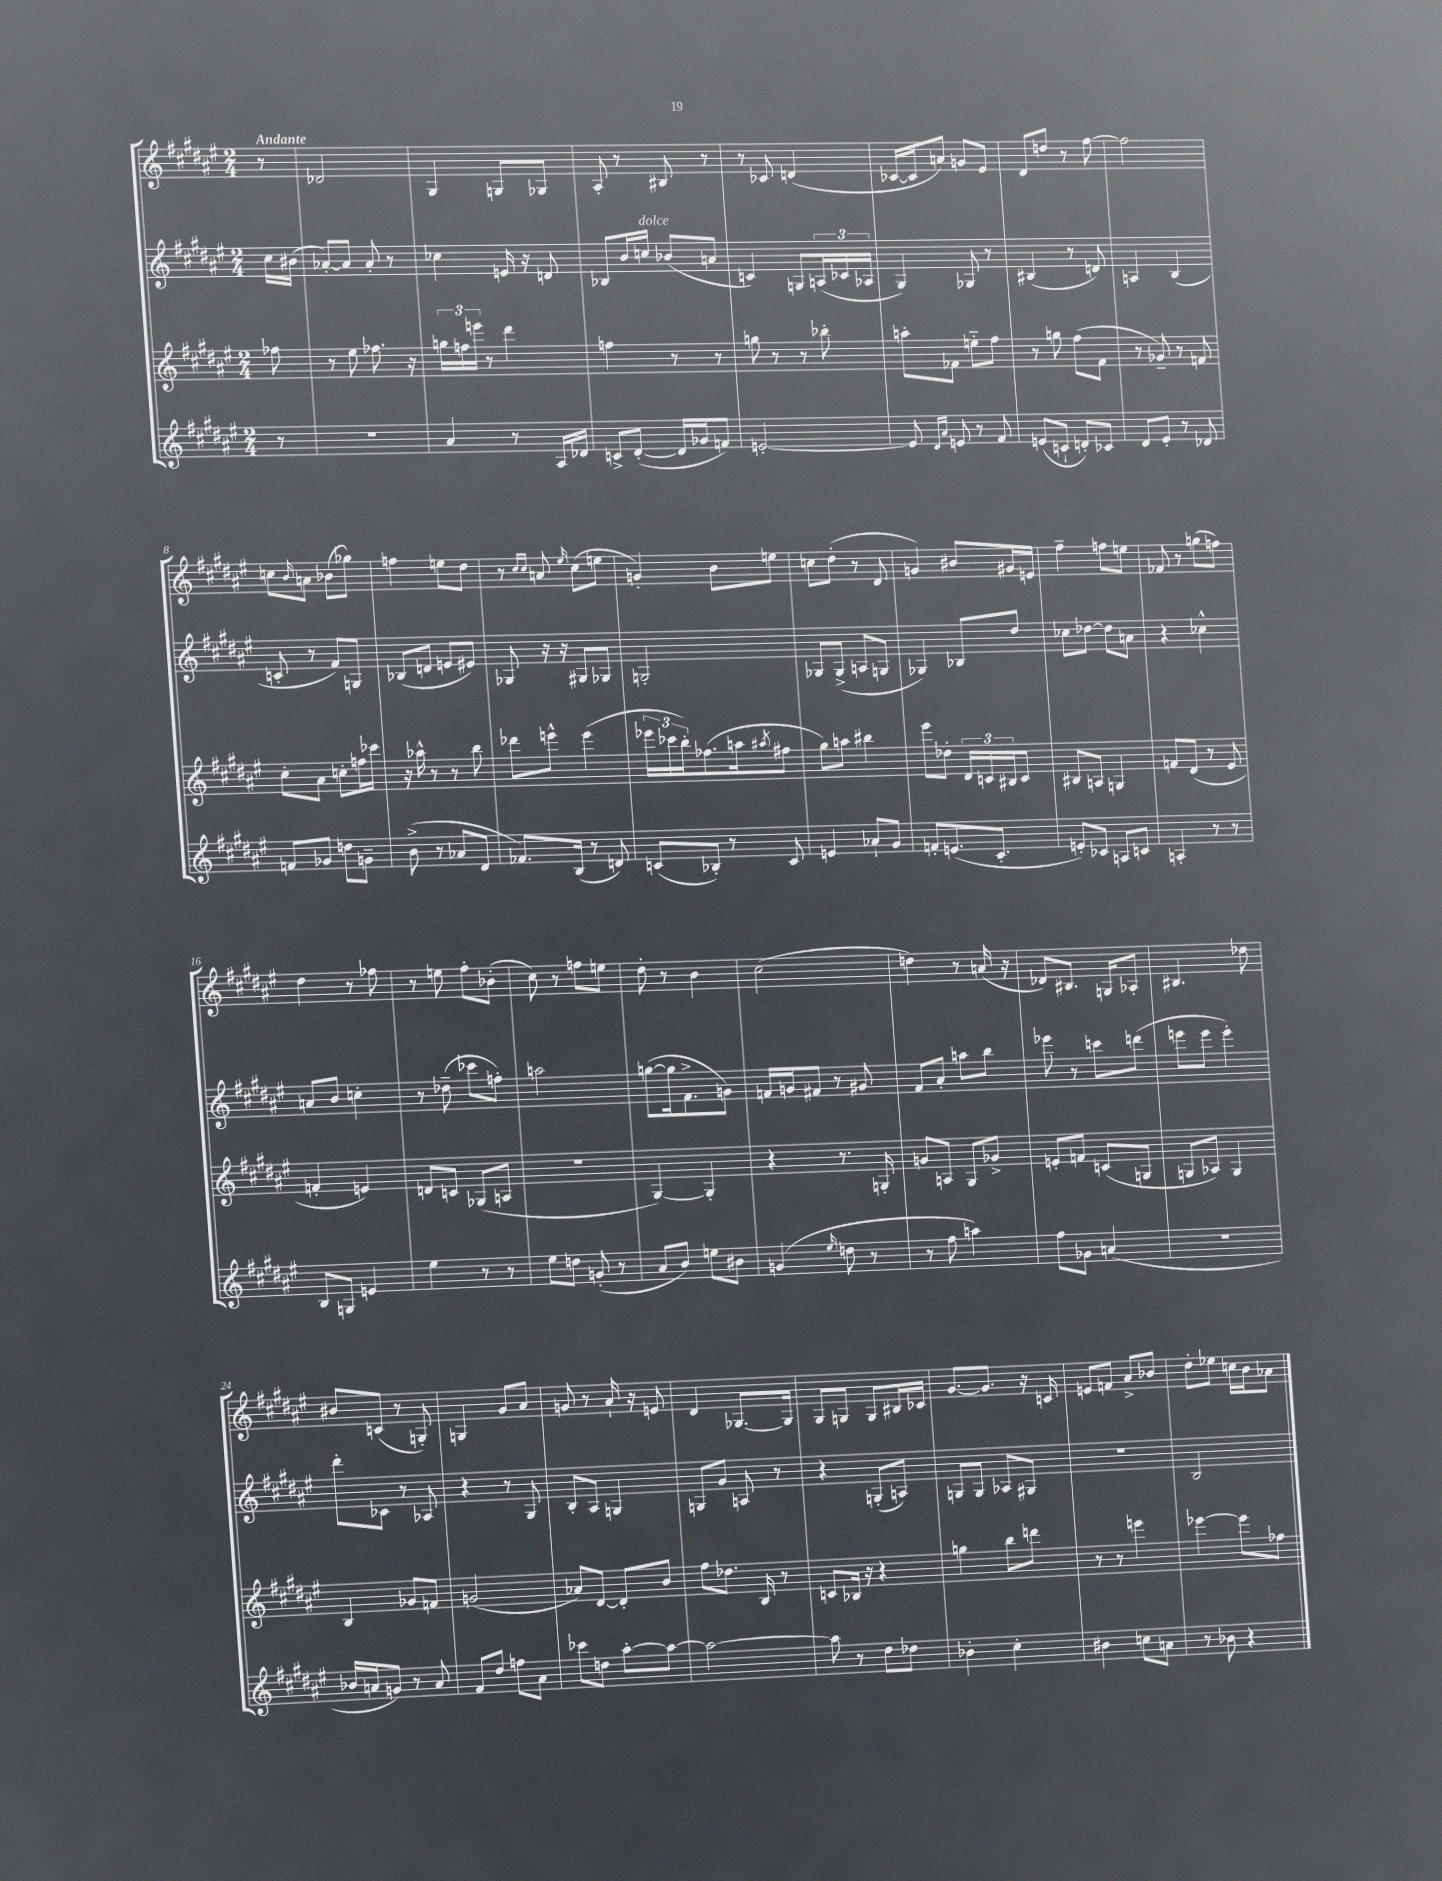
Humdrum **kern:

**kern	**kern	**kern	**kern
*staff4	*staff3	*staff2	*staff1
*clefG2	*clefG2	*clefG2	*clefG2
*k[f#c#g#d#a#e#]	*k[f#c#g#d#a#e#]	*k[f#c#g#d#a#e#]	*k[f#c#g#d#a#e#]
*M2/4	*M2/4	*M2/4	*M2/4
8r	8ff-	16cc#	8r
.	.	(16b#	.
=	=	=	=
2r	8r	[8a-')	2d-
.	8ee#	8a-]	.
.	8.ff-	8a-'	.
.	.	8r	.
.	16r	.	.
=	=	=	=
4a#	24gg	4cc-	4G#
.	24ff	.	.
.	24eee	.	.
.	8r	.	.
8r	4ddd#	16e	8G
.	.	16r	.
16A#	.	8d	8G-
16d-	.	.	.
=	=	=	=
8c^	4ff	8B-	8A#'
([8d#'	.	16b	8r
.	.	16cc	.
16d#]	8r	(8b-	8B#
16g-	.	.	.
8f)	8r	8a	8r
=	=	=	=
[2e'	8gg	4c)	8r
.	8r	.	8c-
.	8r	8G	(4d
.	8bb-'	(24A	.
.	.	24c-	.
.	.	24A-	.
=	=	=	=
8e]	8aa'	4G#)	[16c-
.	.	.	16c-]
16qqd#	.	.	.
16qqa#	.	.	.
8e	8f-	.	8a)
8r	8ee'~	8G-	8g
8f#	8ff#	8r	8e#
=	=	=	=
(8e	8r	(4B#	8d#
8c`	8gg	.	8dd
8d')	(8ff#	8r	8r
8c-	8f#	8d)	[8ff#
=	=	=	=
8d#	8r	4A	2ff#]
8e#'	8g-~)	.	.
8r	8r	(4B	.
8d-	8f	.	.
=	=	=	=
8f	8cc#'	8c'	8cc
.	.	.	16qqb
8g-	8a#	8r	8a
8dd	8cc'	8f#)	(8b-
8g~	16ff	8G	8gg-)
.	16ccc-	.	.
=	=	=	=
(8b^	16r	(8B-	4ff
.	16aa-^^	.	.
8r	8r	8d	.
8a-	8r	8e	8ee
8d#	8bb	8e#)	8dd#
=	=	=	=
8.f-)	8ddd-	8G-	8r
.	.	.	16qqcc#
.	.	.	16qqcc#
.	8eee^^	16r	8a
(16B	.	16r	.
.	.	.	16qqee#
8r	(4eee	8G#	(8cc#
8d)	.	8G-	8ee
=	=	=	=
(8c	24eee-	2G'	4g')
.	24ccc-	.	.
.	24bb')	.	.
8B-')	(8.ff-	.	.
8r	.	.	8b
.	16aa	.	.
.	8qaa#	.	.
8c	8ff#	.	8ee
=	=	=	=
4e	8gg#)	8G-	8cc
.	8aa	(8G-^	(8dd#'
8a-`	4bb#	8A	8r
8g#	.	8G	8d#
=	=	=	=
8f'	8eee#	4G-)	4g)
(8.e	8dd-'	.	.
.	24d#	8B-	8b#
.	24c	.	.
8.c#'	.	.	.
.	24B#	.	.
.	8c	8dd#	16g#
.	.	.	16e
=	=	=	=
8e')	8B#	8cc-	4ff#~
8c-	8A	[8dd-	.
8A	4G	8dd-]	8ff
8c	.	8a	8ee
=	=	=	=
4A'	8f	4r	8f-
.	(8d#	.	8r
8r	8r	4cc-^^	(8gg
8r	8e#	.	8ff)
=	=	=	=
8B	4f'	8a	4dd#
8G	.	8b	.
4e	4e)	4cc'	8r
.	.	.	8ff-
=	=	=	=
4ee#	8d	8r	8r
.	8c	(8dd-~	8ee
8r	(8G-	8ccc-	8ff#'
8r	8A	8ff')	(8b-'
=	=	=	=
8ee#	2r	2aa	8cc#)
8dd	.	.	8r
(8g'	.	.	8ff
8r	.	.	8ee
=	=	=	=
8a#	[4G#)	([8gg	8dd#'
8b)	.	16gg]	8r
.	.	8.f#^	.
8ee	4G#']	.	4b
8b#	.	8g)	.
=	=	=	=
(4g	4r	16f	(2cc#
.	.	16g	.
.	.	8f#	.
16qqee#	.	.	.
8dd	8.r	8r	.
8r	.	8g#	.
.	16G'	.	.
=	=	=	=
8r	8g	8f#	4dd)
8ff#	8A	8a#'	.
4aa)	8G#	8aa	8r
.	8g-^	8bb	(16a
.	.	.	16r
=	=	=	=
8ff#	8e'	8eee-	8d-)
8g-	8f	8r	8.B#
(4a	(8c	8ccc	.
.	.	.	16G
.	8G	(8ddd	8A-'
=	=	=	=
2r	8G	8eee	4.B#
.	8A-)	8eee	.
.	4G	4eee')	.
.	.	.	8dd-
=	=	=	=
16b-	4B	8ddd#'	8b#
16a	.	.	.
8g)	.	8c-	(8c
8r	8g-	8r	8r
8a	8f	8A-	8G')
=	=	=	=
8f#	(2g	4r	4G
8dd#	.	.	.
8ff	.	8r	8g#
8a#	.	8G#	8a#
=	=	=	=
8ccc-	8a-)	8B'	8g
8dd	[8d#	8A#	8r
[8aa#'	8d#']	4G	16a#`
.	.	.	16r
8aa#_	8b	.	8e
=	=	=	=
2aa#_	8ff#	8G	4d#
.	8.dd-	8g#	.
.	.	8A	[8.G-
.	16B	.	.
.	8r	8r	.
.	.	.	16G-]
=	=	=	=
8aa#]	8c	4r	8G#
8r	16B-	.	8G
.	16r	.	.
8dd#	4r	(8G'	8G
8dd-	.	8A)	16B#
.	.	.	16c-
=	=	=	=
4b-'	4gg	8G	[8.g#
.	.	8G	.
.	.	.	8.g#]
4cc#'	8bb	8A-	.
.	8ddd	8G#	16r
.	.	.	16c
=	=	=	=
4b#	8r	2r	8e
.	8r	.	8f
8cc	4eee	.	8a#^
8a	.	.	8b-
=	=	=	=
8r	[4eee-	2B	8dd#'
8b-	.	.	8ee-
4r	8eee-]	.	16cc
.	.	.	16b
.	8ff-	.	8a-
==	==	==	==
*-	*-	*-	*-
